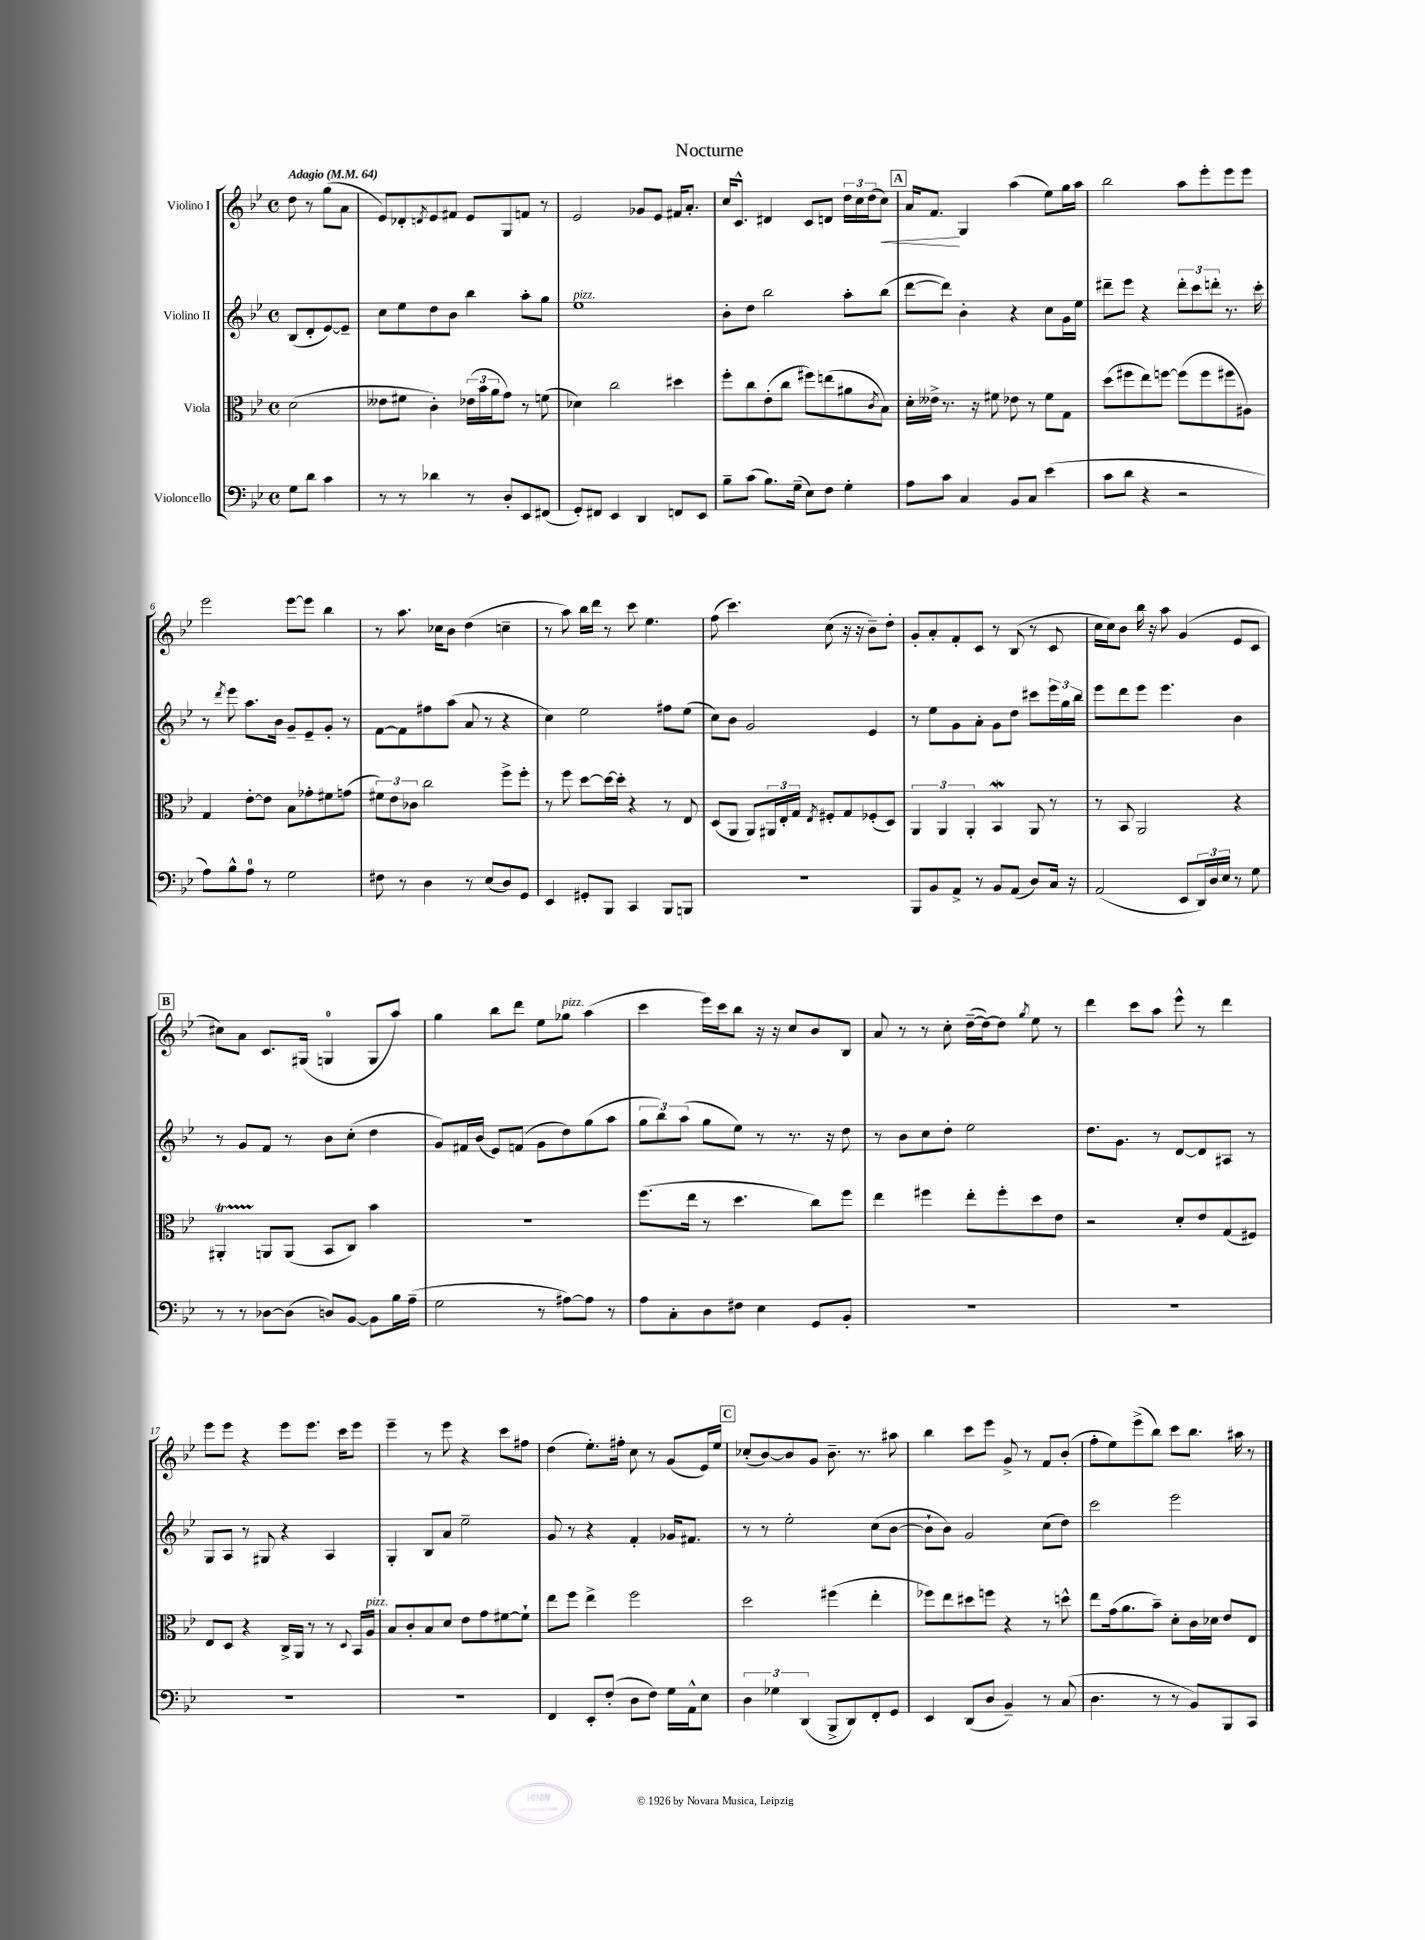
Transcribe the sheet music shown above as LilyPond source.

\header { title = "Nocturne" }
<<
\new StaffGroup <<
\new Staff = "s0" \with { instrumentName = "Violino I" } {
    \clef treble \key bes \major \defaultTimeSignature \time 4/4 \partial 2 \tempo "Adagio" 4 = 64
    d''8 r8 g''8( a'8 |
    ees'8) des'8-. \acciaccatura { d'8 } ees'8 fis'8 ees'8 g8 f'8 r8 |
    ees'2 ges'8 ees'8 fis'16 a'8.-. |
    c''16 c'8.-^ dis'4 c'8 d'8 \tuplet 3/2 { d''16 c''16 d''16( } c''8\<) |
    \mark \markup { \box "A" } a'16 f'8.\! g4 a''4( ees''8) g''16 a''16 |
    bes''2 a''8 ees'''8-. ees'''8 ees'''8 |
    ees'''2 ees'''8~ ees'''8 bes''4 |
    r8 a''8. ces''16 bes'8 d''4( c''4-- |
    r8 a''8) bes''16 d'''16 r8 c'''8 ees''4. |
    f''8( c'''4.) c''8( r16 r16 bes'8--) d''8-. |
    g'8-. a'8-. f'8-. c'8 r8 bes8( r8 c'8 |
    c''16 c''16) bes'8 bes''16 r16 a''8 g'4( ees'8 c'8 |
    \mark \markup { \box "B" } cis''8) a'8 c'8. gis16( g4-0 g8 a''8) |
    g''4 bes''8 d'''8 ees''8 ges''8^\markup { \italic "pizz." } a''4( |
    c'''4 ees'''16) c'''16 bes''8 r16 r16 c''8 bes'8 bes8 |
    a'8 r8 r8 c''8-. d''16~--( d''16~) d''8 \acciaccatura { g''8 } ees''8 r8 |
    d'''4 c'''8 a''8 ees'''8-^ r8 d'''4 |
    ees'''8 ees'''8 r4 ees'''8 ees'''8. c'''16 ees'''8 |
    ees'''4-- r8 ees'''8 r4 c'''8 fis''8 |
    d''4( ees''8.-.) fis''16-. c''8 r8 g'8( ees'16) ees''16 |
    \mark \markup { \box "C" } ces''8-.( bes'8~) bes'8 g'8 bes'8.-- r8. ais''8 |
    bes''4 c'''8 ees'''8 g'8-> r8 f'8 bes'8-.( |
    f''8-. ees''8) ees'''8->( bes''8) c'''8 bes''8. ais''16 r8 \bar "|." |
}
\new Staff = "s1" \with { instrumentName = "Violino II" } {
    \clef treble \key bes \major \defaultTimeSignature \time 4/4 \partial 2
    bes8( d'8-. ees'8~) ees'8-- |
    c''8 ees''8 d''8 bes'8 bes''4 a''8-. g''8 |
    ees''1^\markup { \italic "pizz." } |
    bes'8-. d''8 bes''2 a''8-. bes''8( |
    \mark \markup { \box "A" } d'''8~ d'''8) bes'4-. r4 c''8 g'16 ees''16 |
    dis'''8-- ees'''8 r4 \tuplet 3/2 { dis'''8-. c'''8 d'''8-. } r8. c'''16-. |
    r8 \acciaccatura { d'''8 } ees'''8 a''8. bes'16 g'8-- ees'8-- g'8-. r8 |
    f'8~ f'8 fis''8 a''8( a'8 r8 r4 |
    c''4) ees''2 fis''8 ees''8( |
    c''8) bes'8 g'2 ees'4 |
    r8 ees''8 g'8 a'8-. g'8 d''8 cis'''8 \tuplet 3/2 { ees'''16 g''16 bes''16 } |
    ees'''8 d'''8 ees'''8 ees'''4. bes'4 |
    \mark \markup { \box "B" } r8 g'8 f'8 r8 bes'8 c''8-.( d''4 |
    g'8) fis'16 bes'16( ees'8) f'8( g'8 d''8) g''8( a''8 |
    \tuplet 3/2 { g''8 bes''8) a''8( } g''8 ees''8) r8 r8. r16 d''8 |
    r8 bes'8 c''8 d''8-. ees''2 |
    d''8. g'8. r8 d'8~ d'8 ais8 r8 |
    g8 a8 r8 gis8 r4 a4 |
    g4-. bes8 a'8 ees''2-- |
    g'8 r8 r4 f'4-. ges'16 fis'8. |
    \mark \markup { \box "C" } r8 r8 ees''2-. c''8( bes'8~ |
    bes'8-! bes'8) g'2 c''8( d''8) |
    c'''2 ees'''2 \bar "|." |
}
\new Staff = "s2" \with { instrumentName = "Viola" } {
    \clef alto \key bes \major \defaultTimeSignature \time 4/4 \partial 2
    d'2( |
    eeses'8 fis'8 c'4-.) \tuplet 3/2 { ees'16( bes'16 a'16 } g'8) r8 f'8( |
    des'4) c''2 dis''4 |
    f''8-. c''8 ees'8-.( c''8 fis''8) e''8( ais'8 \acciaccatura { c'8 } bes8) |
    \mark \markup { \box "A" } d'16-. eeses'16-> r8. r16 fis'8 ees'8 r8 fis'8 g8 |
    d''8( fis''8 ees''8) f''8~ f''8( f''8 fis''8 ais8) |
    g4 ees'8~-. ees'8 bes8 ges'8-. fis'8 g'8( |
    \tuplet 3/2 { fis'8) ees'8 ces'8 } c''2 f''8-> f''8-. |
    r8 f''8 d''8~ d''16~ d''16-. r4 r8 ees8 |
    d8( a,8 a,8) \tuplet 3/2 { ais,16 ees16-. g16 } \acciaccatura { ees8 } fis8-. g8 fes8-.( d8) |
    \tuplet 3/2 { a,4 a,4 a,4-. } bes,4\mordent a,8 r8 |
    r8 bes,8 a,2 r4 |
    \mark \markup { \box "B" } ais,4-.\startTrillSpan a,8\stopTrillSpan a,8( bes,8 c8) bes'4 |
    R1 |
    f''8.( ees''16 r8 d''4. c''8) f''8 |
    ees''4 fis''4 ees''8-. fis''8-. d''8 ees'8 |
    r2 d'8-. ees'8 g8( fis8) |
    ees8 d8 r4 c16-> a,16 r8 r8 \appoggiatura { d8 } bes,16 a16^\markup { \italic "pizz." } |
    bes8 c'8-. bes8 d'8 ees'8 g'8 fis'8~ fis'8-! |
    ees''8 f''8 ees''4-> f''2 |
    \mark \markup { \box "C" } d''2 fis''4( ees''4-. |
    fes''8) ees''8 dis''8 f''8 r4 r8 d''8-^ |
    ees''8 g'16( a'8. bes'8--) d'8-. c'16 des'16 ees'8 ees8 \bar "|." |
}
\new Staff = "s3" \with { instrumentName = "Violoncello" } {
    \clef bass \key bes \major \defaultTimeSignature \time 4/4 \partial 2
    g8 d'8 c'4 |
    r8 r8 des'4 r8 d8-. ees,8 fis,8( |
    g,8-.) fis,8 ees,4 d,4 f,8 ees,8 |
    bes8-- c'8( bes8.) g16--( ees8) f8 g4-. |
    \mark \markup { \box "A" } a8 c'8 c4 bes,8 c8 ees'4( |
    c'8 d'8 r4 r2 |
    a8) bes8-^ a8-0 r8 g2 |
    fis8 r8 d4 r8 ees8( d8) g,8 |
    ees,4 gis,8-. bes,,8 c,4 bes,,8 b,,8 |
    R1 |
    bes,,8 bes,8 a,8-> r8 bes,8 a,8( d8) c16 r16 |
    a,2( ees,8 \tuplet 3/2 { d,16) d16 ees16 } r8 g8 |
    \mark \markup { \box "B" } r8 r8 des8~ des8( d8) bes,8~ bes,8 bes16 a16--( |
    g2 r8 ais8~) ais8 r8 |
    a8 c8-. d8 fis8 ees4 g,8 bes,8-. |
    R1 |
    R1 |
    R1 |
    R1 |
    f,4 ees,8-. f8-.( d8 f8) g16 a,16-^ ees8 |
    \mark \markup { \box "C" } \tuplet 3/2 { d4 ges4 d,4( } bes,,8-> d,8) f,8-. g,8 |
    ees,4 d,8( d8 bes,4--) r8 c8( |
    d4. r8 r8 bes,8) bes,,8 c,8 \bar "|." |
}
>>
>>
